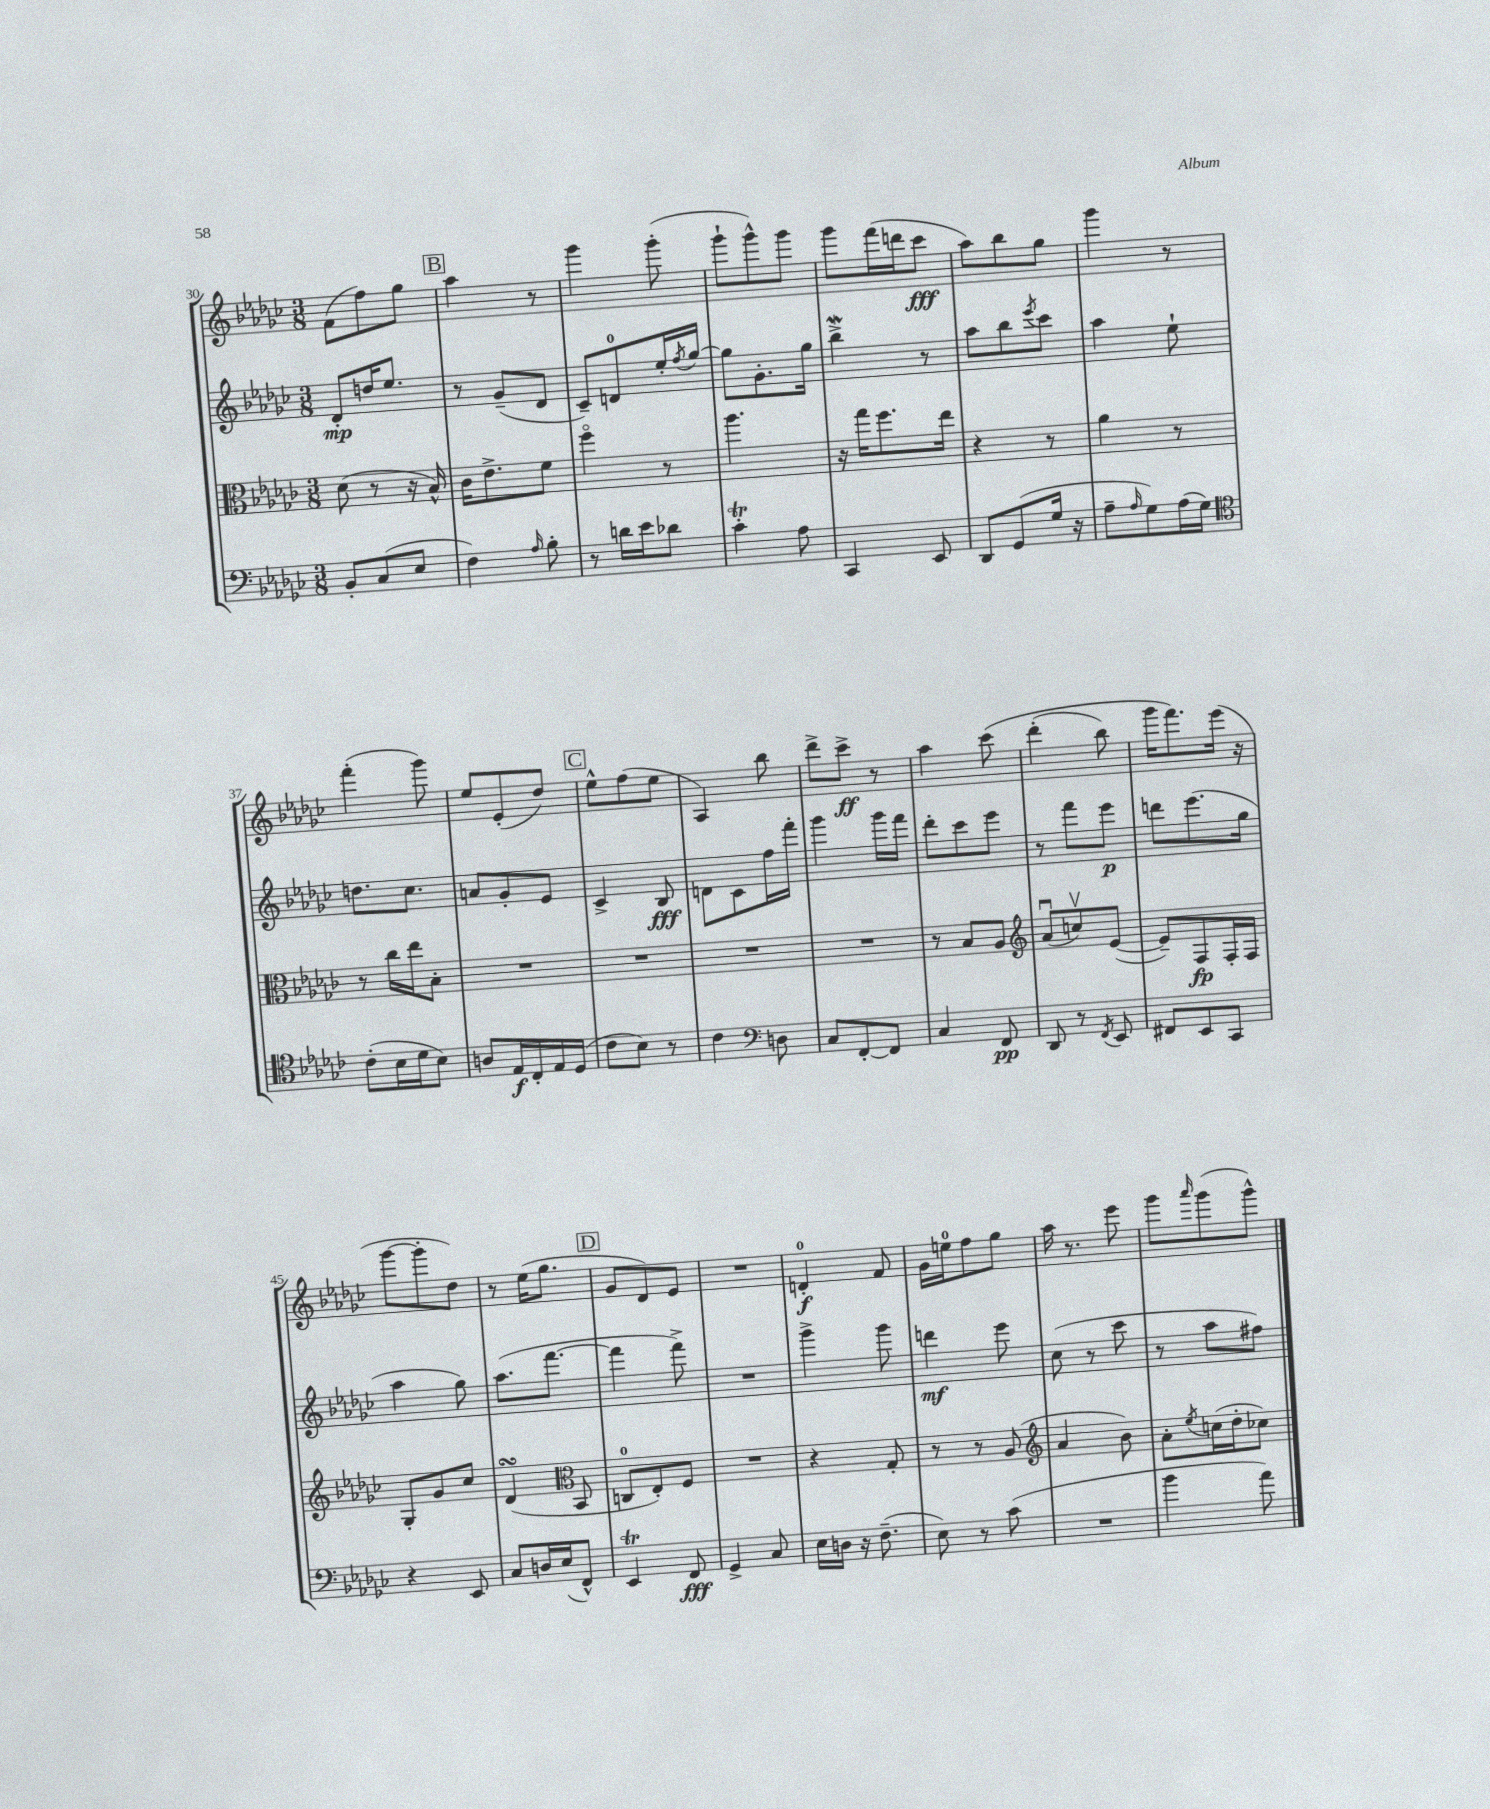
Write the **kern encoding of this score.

**kern	**kern	**kern	**kern
*staff4	*staff3	*staff2	*staff1
*clefF4	*clefC3	*clefG2	*clefG2
*k[b-e-a-d-g-c-]	*k[b-e-a-d-g-c-]	*k[b-e-a-d-g-c-]	*k[b-e-a-d-g-c-]
*M3/8	*M3/8	*M3/8	*M3/8
8BB-'	(8d-	8d-'	(8f
(8C-	8r	16dd	8ff)
.	.	8.ee-	.
8E-	16r	.	8gg-
.	16B-^^)	.	.
=	=	=	=
4F)	16c-	8r	4aa-
.	8.e-^	.	.
.	.	(8g-~	.
16qqA-	.	.	.
8B-'	8f	8d-	8r
=	=	=	=
8r	4ffo	8c-~)	4ggg-
16d	.	8d	.
16e-	.	.	.
8d-	8r	16ee-'	(8ggg-'
.	.	8qff	.
.	.	[16gg-	.
=	=	=	=
4c-'	4.aa-	8gg-]	8ggg-`
.	.	8.g-'	8ggg-^^)
8A-	.	.	8ggg-
.	.	16gg-	.
=	=	=	=
4CC-	16r	4bb-^	8ggg-
.	16gg-	.	.
.	8.ff	.	(16fff
.	.	.	16ddd
8EE-	.	8r	8ccc-
.	16ee-	.	.
=	=	=	=
8DD-	4r	8aa-	8aa-)
(8GG-	.	8bb-	8bb-
.	.	8qeee-	.
16G-	8r	8ccc-	8gg-
16r	.	.	.
=	=	=	=
8A-~	4a-	4aa-	4ggg-
16qqA-	.	.	.
8G-)	.	.	.
(16A-	8r	8ee-`	8r
16G-)	.	.	.
=	=	=	=
*clefC4	*	*	*
(8c-'	8r	8.dd	(4fff'
16B-	16cc-	.	.
16d-	16ee-	8.cc-	.
8B-)	8B-'	.	8ggg-)
=	=	=	=
8A	4.r	8a	8ee-
16E-	.	8g-'	(8e-'
16C-'	.	.	.
16E-	.	8e-	8dd-)
(16D-	.	.	.
=	=	=	=
8c-	4.r	4c-^	8ee-^^
8B-)	.	.	(8ff
8r	.	8B-	8ee-
=	=	=	=
4c-	4.r	8d	4A-)
.	.	8c-	.
*clefF4	*	*	*
8D	.	16ff	8bb-
.	.	16fff'	.
=	=	=	=
8C-	4.r	4ggg-	8ddd-^
[8FF'	.	.	8ccc-^
8FF]	.	16ggg-	8r
.	.	16fff	.
=	=	=	=
4C-	8r	8ddd-'	4aa-
.	8B-	8ccc-	.
8FF	8A-	8eee-	&(8ccc-
=	=	=	=
*	*clefG2	*	*
8DD-	(8a-u	8r	(4ddd-'
8r	8ccv)	8fff	.
8qFF	.	.	.
8EE-	([8e-	8eee-	8bb-)
=	=	=	=
8FF#	8e-~])	8ddd	16ggg-
.	.	.	8.fff&)
8EE-	8F	(8.eee-	.
8CC-	16F'	.	(16eee-
.	16F	16gg-	16r
=	=	=	=
4r	8G-'	4aa-	[8ggg-
.	8g-	.	8ggg-']
8EE-	8cc-	8gg-)	8dd-)
=	=	=	=
8C-	(4d-	(8.aa-	8r
16D	.	.	(16ee-
(16E-	.	[8.fff	8.gg-
*	*clefC3	*	*
8FF^^)	8BB-	.	.
=	=	=	=
4EE-	8C	4fff]	8g-
.	8E-')	.	8d-)
8FF	8F	8fff^)	8e-
=	=	=	=
4GG-^	4.r	4.r	4.r
8C-	.	.	.
=	=	=	=
16E-	4r	4ggg-^	4d'
16D	.	.	.
16r	.	.	.
(8.F~	.	.	.
.	8G-'	8ggg-	8f
=	=	=	=
8E-)	8r	4ddd	16g-
.	.	.	16ee
8r	8r	.	8ff
(8c-	(8A-	8eee-	8gg-
=	=	=	=
*	*clefG2	*	*
4.r	4a-	(8cc-	16aa-
.	.	.	8.r
.	.	8r	.
.	8b-)	8ccc-	8eee-
=	=	=	=
4b-	8a-'	8r	8ggg-
.	8qee-	.	16qqaaa-
.	(16cc	8aa-	(8ggg-
.	16dd-'	.	.
8a-)	8cc-)	8ff#)	8ggg-^^)
==	==	==	==
*-	*-	*-	*-
